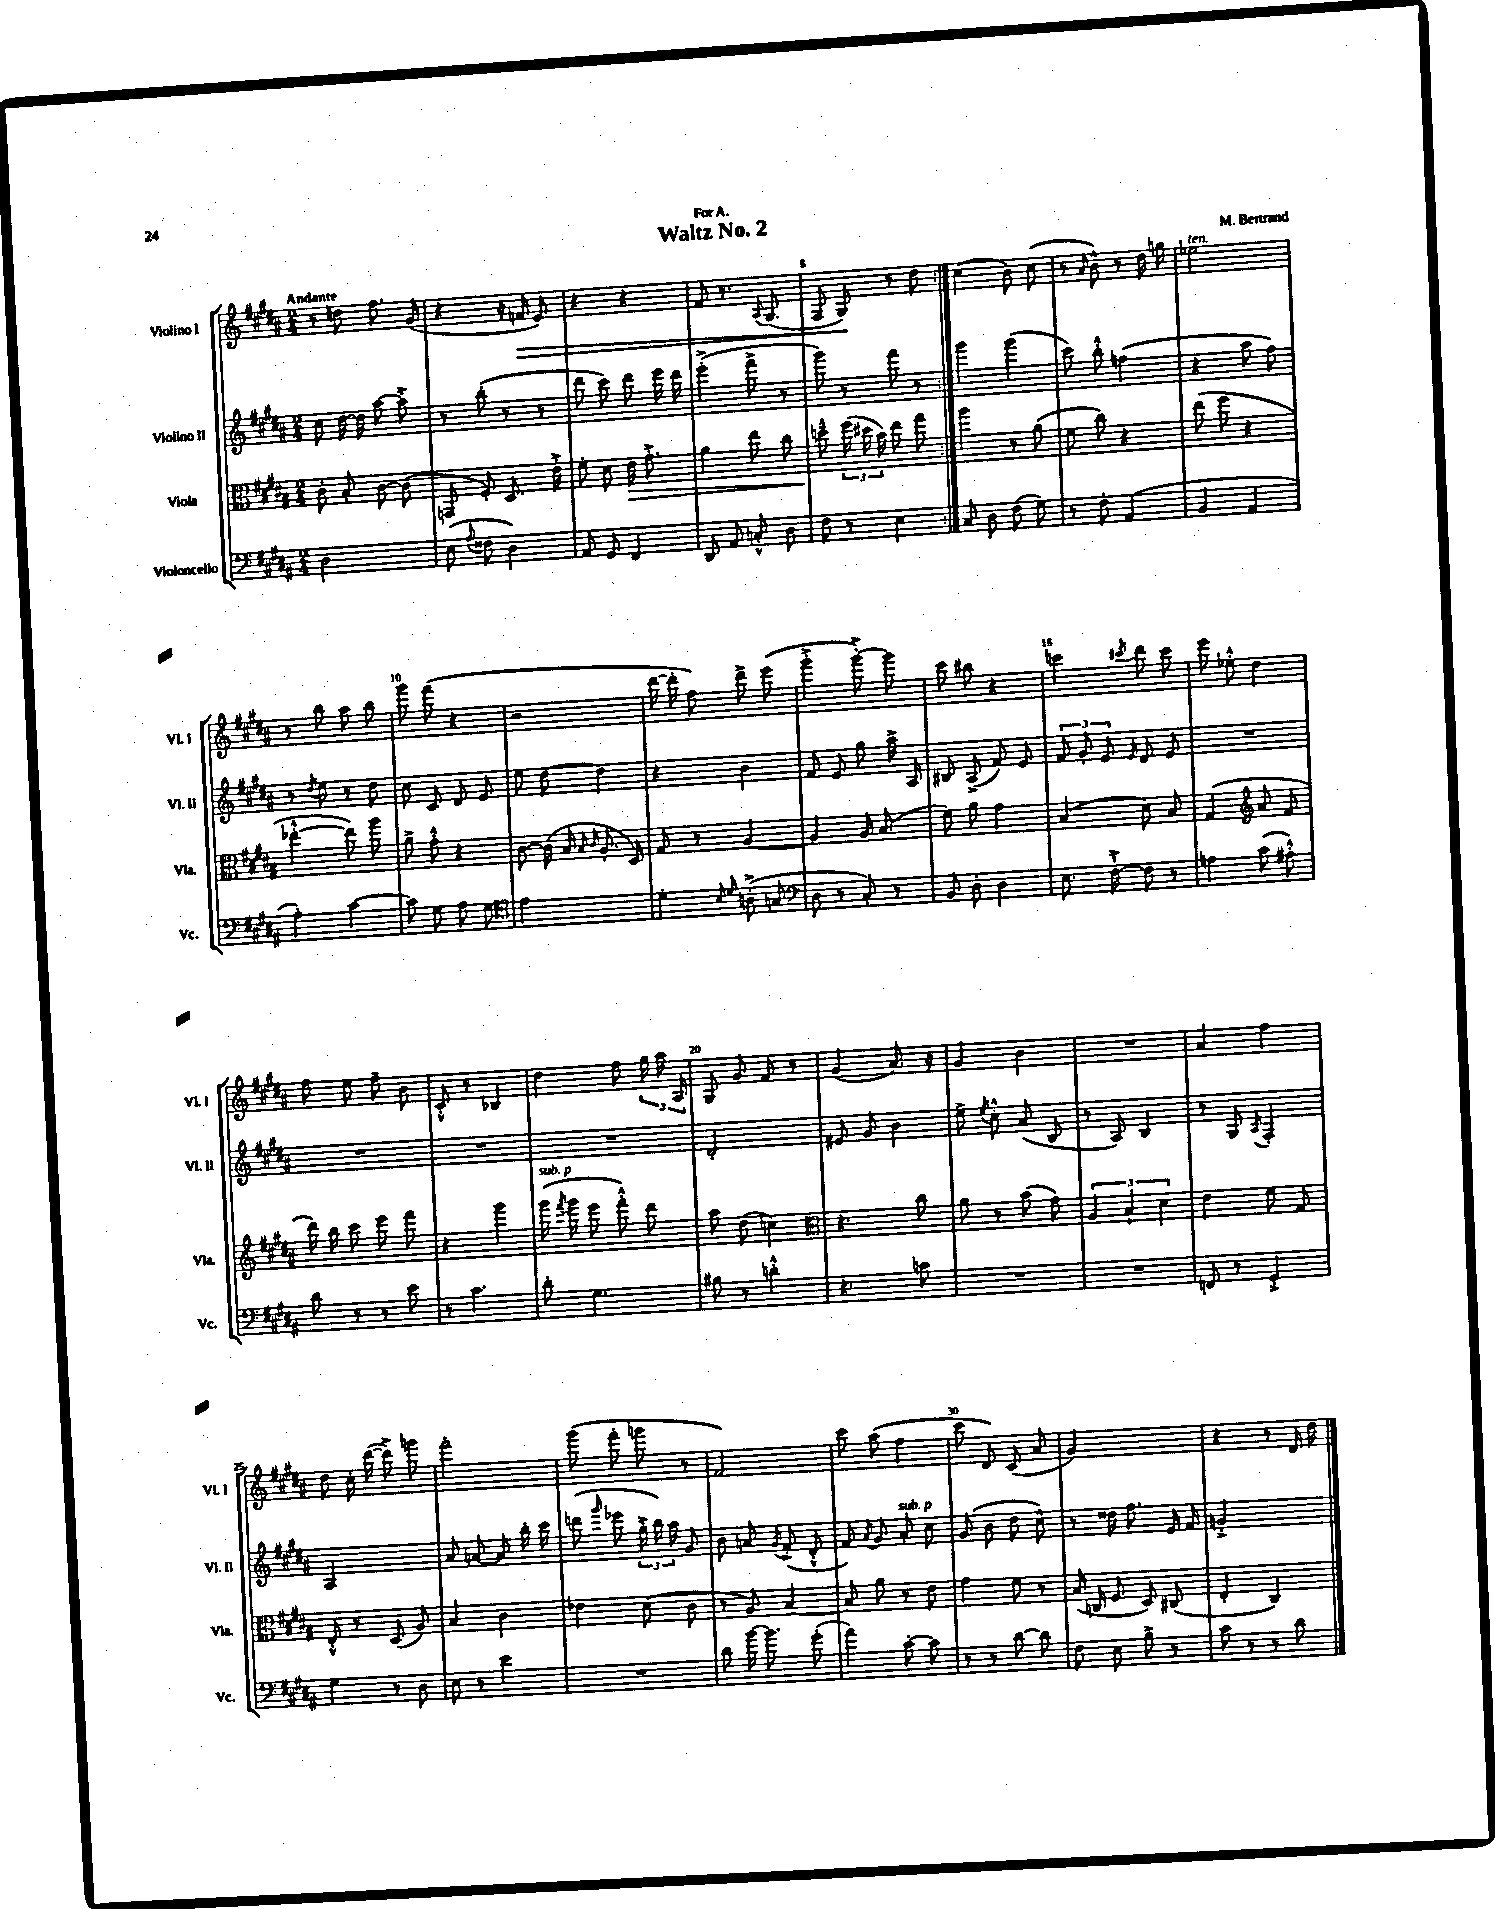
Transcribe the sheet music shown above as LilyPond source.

\header { title = "Waltz No. 2" composer = "M. Bertrand" dedication = "For A." }
<<
\new StaffGroup <<
\new Staff = "s0" \with { instrumentName = "Violino I" shortInstrumentName = "Vl. I" } {
    \clef treble \key b \major \numericTimeSignature \time 2/4 \tempo "Andante"
    \autoBeamOff \repeat volta 2 { r8 d''8 fis''8. gis'16( |
    r4 r16 f'16\> e'8) |
    r4 r4 |
    fis'8 r8. \appoggiatura { ais8 } gis8.( |
    fis8 gis8\!) r8 dis''8 | }
    cis''4( b'8) cis''8( |
    r8 \grace { ais'16 } b'8-^) r8 dis''16 g''16 |
    ees''2^\markup { \italic "ten." } |
    r8 b''8 ais''8 b''8 |
    gis'''8 fis'''8( r4 |
    r2 |
    dis'''16~ dis'''16-. fis''8) dis'''8-> e'''8( |
    gis'''4-.-> gis'''8~-.->) gis'''8 |
    cis'''8 bis''8 r4 |
    c'''4 \acciaccatura { cis'''8 } dis'''8 cis'''8 |
    e'''8 ees''8-.-^ dis''4 |
    fis''8 e''8 fis''8-- b'8 |
    cis'8-.-^ r8 bes4 |
    dis''4 fis''8 \tuplet 3/2 { gis''16 ais''16 ais16 } |
    gis8 gis'8 fis'8 r8 |
    gis'4( ais'8.) r16 |
    gis'4 b'4 |
    R2 |
    ais'4 fis''4 |
    dis''8 cis''16-. dis'''16~( dis'''8->) g'''8 |
    fis'''2-. |
    gis'''8( fis'''8-. g'''8 r8 |
    fis'2) |
    cis'''8 ais''8( fis''4 |
    cis'''8 dis'8) cis'8( ais'8 |
    gis'2) |
    r4 r8 dis'16 dis''16 \bar "|." |
}
\new Staff = "s1" \with { instrumentName = "Violino II" shortInstrumentName = "Vl. II" } {
    \clef treble \key b \major \numericTimeSignature \time 2/4
    \autoBeamOff \repeat volta 2 { cis''8 dis''16~ dis''16 ais''8~ ais''8-.-> |
    r8 b''8-.( r8 r8 |
    dis'''8 cis'''8) dis'''8 e'''16 dis'''16 |
    e'''4-.->( fis'''8-> r8 |
    gis'''8) r8 fis'''8 r8 | }
    gis'''4 gis'''4( |
    cis'''8) b''8-.-^ f''4( |
    r4 ais''8 fis''8) |
    r8 \acciaccatura { dis''8 } e''8 r8 dis''8 |
    cis''8 cis'8 dis'8 e'8 |
    e''8 dis''8~ dis''4 |
    r4 b'4 |
    fis'8 e'8 gis''8 ais''16-> ais16 |
    bis8 ais8->( fis'8) e'8 |
    \tuplet 3/2 { fis'8 gis'8-. e'8 } \grace { e'16 } dis'8 e'8 |
    R2 |
    R2 |
    R2 |
    R2 |
    dis'2-. |
    eis'8 gis'8 b'4 |
    e''8-> \acciaccatura { e''8 } cis''8-.-^ ais'8( b8 |
    r8 ais8) b4 |
    r8 gis8 \acciaccatura { ais8 } fis4-. |
    ais2 |
    ais'8 a'8~ a'8 b''16-. cis'''16 |
    d'''8( \grace { gis'''16 } ees'''8 \tuplet 3/2 { gis''16-.-> b''16) ais''16 } gis'8 |
    b'8 a'8 \acciaccatura { gis'8 } fis'8-.->( dis'8-.-^ |
    fis'8) \acciaccatura { ais'8 } gis'8 ais'8-.^\markup { \italic "sub. p" } cis''8 |
    gis'8( b'8 dis''8 cis''8-^) |
    r8 disis''16 fis''8. e'16 fis'16 |
    g'2-.-> \bar "|." |
}
\new Staff = "s2" \with { instrumentName = "Viola" shortInstrumentName = "Vla." } {
    \clef alto \key b \major \numericTimeSignature \time 2/4
    \autoBeamOff \repeat volta 2 { cis'8-. b8-. cis'8~ cis'8( |
    g,8 fis8-.) dis8. e'16-.-> |
    fis'8-. dis'8 e'16\> gis'8.-.-> |
    ais'4 e''8 cis''8 |
    d''8---^\! \tuplet 3/2 { fis''16( dis''16 b'16) } e''8 gis''8 | }
    ais''4 r8 ais'8( |
    fis'8 cis''8) r4 |
    e''8( fis''8 r4 |
    ees''4~-.-^ ees''8) ais''8 |
    ais'8-> gis'8-.-^ r4 |
    cis'8~ cis'16( b16 \grace { b16 cis'16 } ais8.-. dis16) |
    gis8 r8 ais4~ |
    ais4 ais16 b8.( |
    fis'8) ais'8 gis'4 |
    b4( dis'8) b8 |
    gis4( \clef treble ais'8 fis'8 |
    dis'''16) b''16 cis'''8 e'''8 fis'''8 |
    r4 gis'''4 |
    gis'''16^\markup { \italic "sub. p" }( \acciaccatura { fis'''8 } gis'''16 e'''8 fis'''8-.-^) dis'''8 |
    ais''8 dis''8( c''4) |
    \clef alto r4. cis''8 |
    ais'8 r8 b'8( gis'8) |
    \tuplet 3/2 { ais4 b4-! dis'4 } |
    e'4 fis'8 gis8 |
    e8-.-^ r8 dis8( ais8) |
    b4 cis'4 |
    ees'4 dis'8( cis'8 |
    r8 ais8) b4~ |
    b8 ais'8 r8 e'8 |
    gis'4 fis'8 r8 |
    b16( c16 fis8 dis8) cis8( |
    e4-. cis4) \bar "|." |
}
\new Staff = "s3" \with { instrumentName = "Violoncello" shortInstrumentName = "Vc." } {
    \clef bass \key b \major \numericTimeSignature \time 2/4
    \autoBeamOff \repeat volta 2 { dis2 |
    e8( \appoggiatura { ais8 } fisis8 dis4) |
    ais,8 gis,8 fis,4 |
    dis,8 ais,8 c8-.-^ dis8 |
    fis8 r8 e4 | }
    cis8 dis8 fis8( gis8) |
    r8 fis8-. ais,4( |
    b,4 ais,4 |
    ais4-.) cis'4~ |
    cis'8 gis8 ais8 gis8 |
    \clef tenor e'2 |
    dis'4-. \grace { b16 dis'16 } a8-.->( g8 |
    \clef bass dis8 r8 cis8-.) r8 |
    b,8 dis8-. dis4 |
    e8. fis16~-!-> fis8 r8 |
    a4 cis'8( ais8-.-^) |
    dis'8 r8 r8 e'8 |
    r8 cis'4. |
    dis'8-. gis4. |
    bis8 r8 d'4-.-^ |
    r4. c'8 |
    R2 |
    R2 |
    f,8 r8 gis,4-.-> |
    gis4 r8 dis8 |
    e8 r8 e'4 |
    R2 |
    dis'8 b'16~ b'8. gis'8-.( |
    ais'4) cis'8~-. cis'8 |
    r8 r8 dis'8~ dis'8 |
    fis8 e8 b8-> r8 |
    cis'8 r8 r8 dis'8 \bar "|." |
}
>>
>>
\layout { \context { \Score \override BarNumber.break-visibility = ##(#f #t #t) barNumberVisibility = #(every-nth-bar-number-visible 5) } }
